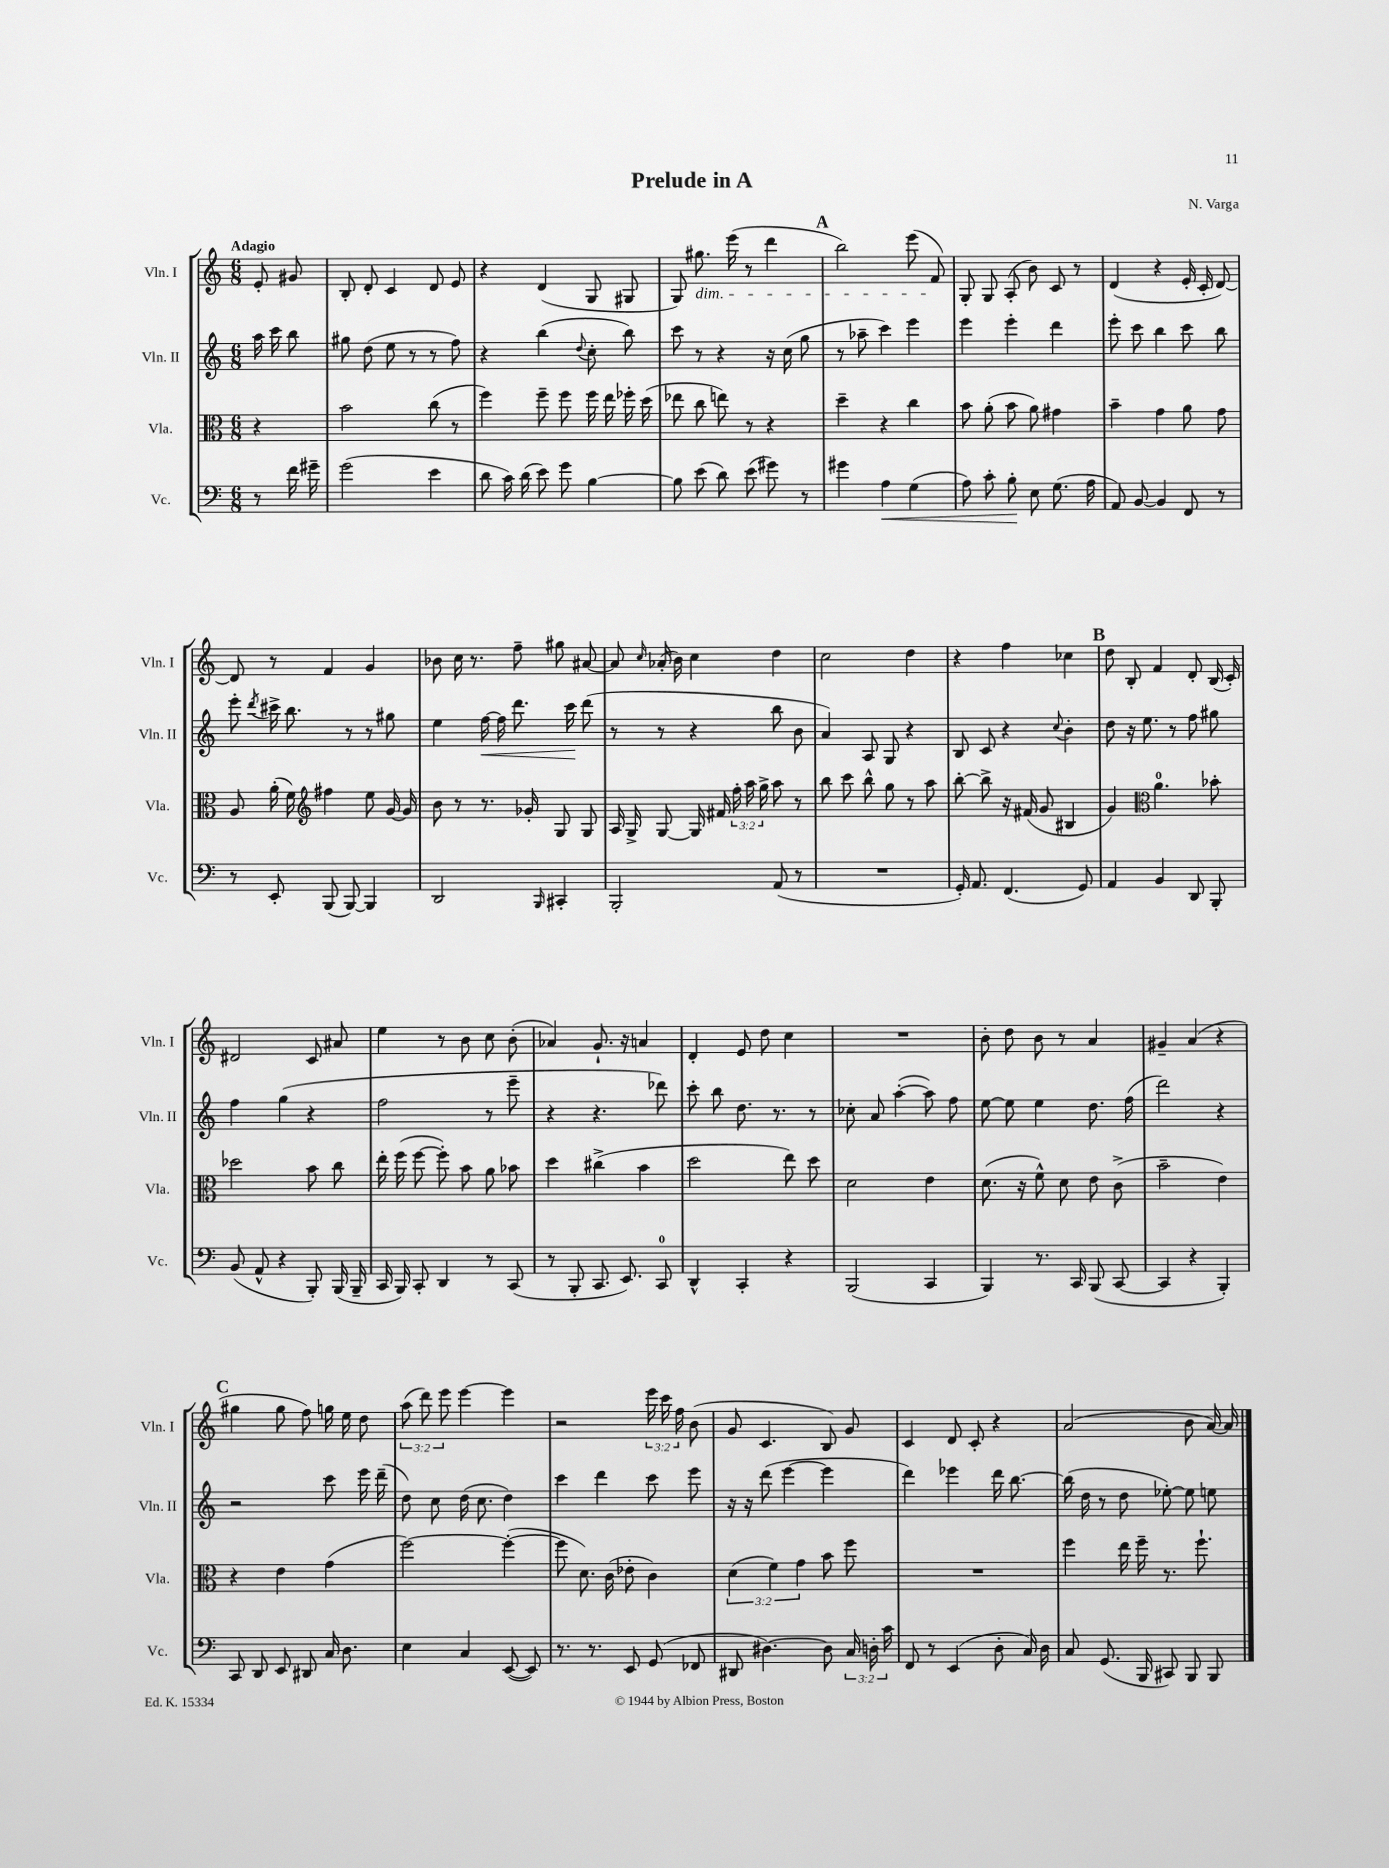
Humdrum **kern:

**kern	**kern	**kern	**kern
*staff4	*staff3	*staff2	*staff1
*clefF4	*clefC3	*clefG2	*clefG2
*k[]	*k[]	*k[]	*k[]
*M6/8	*M6/8	*M6/8	*M6/8
8r	4r	16aa	8e'
.	.	16ccc	.
16f	.	8bb	8g#
16g#~	.	.	.
=	=	=	=
(2g	2b	8gg#	8B'
.	.	(8dd	8d'
.	.	8ee	4c
.	.	8r	.
4e	(8cc	8r	8d
.	8r	8ff)	8e
=	=	=	=
8d	4ff)	4r	4r
16c)	.	.	.
(16d	.	.	.
8e)	8ff~	(4bb	(4d
8g	8ff	.	.
.	.	8qqdd	.
[4B	16ff	8cc'	8G
.	16ee	.	.
.	16ff-'	8bb)	8G#
.	(16dd	.	.
=	=	=	=
8B]	8ee-	8ccc	8G)
(8e	8cc	8r	8.gg#
8d)	8ee)	4r	.
.	.	.	(16eee
(8e	8r	.	8r
8g#)	4r	16r	4ddd
.	.	(16cc	.
8r	.	8gg	.
=	=	=	=
4g#	4dd~	8r	2bb)
.	.	8aa-~	.
4A	4r	4ccc)	.
(4G	4cc	4eee	(8eee
.	.	.	8f)
=	=	=	=
8A)	8b	4eee	8G'
8c'	(8a'	.	8G
8B'	8b	4eee'	(8A'
8E	8a)	.	8b)
(8.G	4g#	4ddd	8c
.	.	.	8r
16A	.	.	.
=	=	=	=
8AA)	4b~	8eee'	(4d
[8BB	.	8ccc	.
4BB]	4g	4bb	4r
8FF	8a	8ccc	16e'
.	.	.	16c'
8r	8g	8bb	[8d)
=	=	=	=
8r	8A	8eee'	8d]
.	.	8qddd	.
8EE'	(16a'	16ccc#^	8r
.	16f)	8.bb	.
*	*clefG2	*	*
(8BBB	4ff#	.	4f
[8BBB)	.	8r	.
4BBB]	8ee	8r	4g
.	[16g	8gg#	.
.	16g]	.	.
=	=	=	=
2DD	8b	4ee	8b-
.	8r	.	16cc
.	.	.	8.r
.	8.r	[16ff	.
.	.	16ff]	.
.	.	8.ddd	8ff~
.	16g-'	.	.
16qqBBB	.	.	.
4CC#'	8G	.	8gg#
.	.	16ccc	.
.	8G	(8ddd	[8a#
=	=	=	=
2BBB'	16A	8r	8a#]
.	16G^	.	.
.	.	.	16qqcc
.	[8G	8r	(16a-'
.	.	.	16b)
.	16G]	4r	4cc
.	16f#	.	.
.	24ff'	.	.
.	24aa	.	.
.	24gg^	.	.
(8AA	8aa	8bb	4dd
8r	8r	8b	.
=	=	=	=
2.r	8bb	4a)	2cc
.	8ccc	.	.
.	8bb^^	8A	.
.	8gg	8G	.
.	8r	4r	4dd
.	8aa	.	.
=	=	=	=
16GG')	[8bb'	8B	4r
8.AA	.	.	.
.	8bb^]	8c	.
(4.FF	16r	4r	4ff
.	(16f#	.	.
.	8g	.	.
.	.	8qqcc	.
.	4B#	4b'	4cc-
8GG)	.	.	.
=	=	=	=
4AA	4g)	8dd	8dd
.	.	16r	8B'
.	.	8.ee	.
*	*clefC3	*	*
4BB	4.a	.	4f
.	.	8r	.
8DD	.	8ff	8d'
8BBB'	8b-'	8gg#	(16B
.	.	.	16c')
=	=	=	=
(8BB	2dd-	4ff	2d#
8AA^^	.	.	.
4r	.	(4gg	.
8BBB')	8b	4r	8c
(16BBB	8cc	.	8a#
16BBB~	.	.	.
=	=	=	=
16CC	16ee'	2ff	4ee
16BBB)	(16ff	.	.
8CC'	[8ff	.	.
4DD	8ff'])	.	8r
.	8b	.	8b
8r	8a	8r	8cc
(8CC	8b-	8eee~	(8b'
=	=	=	=
8r	4dd	4r	4a-)
8BBB'	.	.	.
8.CC	(4cc#^	4.r	8.g`
8.EE)	.	.	16r
.	4b	.	4a
8CC	.	8ddd-)	.
=	=	=	=
4DD^^	2dd	8ccc'	4d'
.	.	8bb	.
4CC'	.	8.dd	8e
.	.	.	8dd
.	.	8.r	.
4r	8ee)	.	4cc
.	8dd	8r	.
=	=	=	=
(2BBB	2d	8cc-'	2.r
.	.	8a	.
.	.	([4aa'	.
4CC	4e	8aa])	.
.	.	8ff	.
=	=	=	=
4BBB)	(8.d	[8ee	8b'
.	.	8ee]	8dd
.	16r	.	.
8.r	8f^^)	4ee	8b
.	8d	.	8r
16CC	.	.	.
(8BBB	8e	8.dd	4a
[8CC	(8c^	.	.
.	.	(16ff	.
=	=	=	=
4CC]	2b~	2ddd)	4g#~
4r	.	.	(4a
4BBB')	4e)	4r	4r
=	=	=	=
8CC	4r	2r	4gg#
8DD	.	.	.
8EE	4e	.	8gg#
8DD#	.	.	8ff)
16C	(4g	8ccc	16gg
8.D	.	.	16ee
.	.	16eee	8dd
.	.	(16ddd~	.
=	=	=	=
4E	[2ff)	8dd)	(12aa
.	.	.	12ddd)
.	.	8cc	.
.	.	.	12eee
4C	.	(16dd	[4eee
.	.	8.cc	.
([8EE	(4ff'_	4dd)	4eee]
8EE])	.	.	.
=	=	=	=
8.r	8ff]	4ccc	2r
.	8.d)	.	.
8.r	.	.	.
.	.	4ddd	.
.	(16c	.	.
8EE	8e-'	.	.
(8GG	4c)	8ccc	24eee
.	.	.	24ccc
.	.	.	24ff
8FF-	.	8eee	(8b
=	=	=	=
8DD#	(6d	16r	8g
.	.	16r	.
[4.D#)	.	(8ddd	4.c
.	6f)	.	.
.	.	[4eee	.
.	6g	.	.
8D#]	8b	4eee]	8B)
24C	8ff	.	8g
24D'	.	.	.
24c	.	.	.
=	=	=	=
8FF	2.r	4ddd)	4c
8r	.	.	.
(4EE	.	4eee-	8d
.	.	.	8c'
8D'	.	16ddd	4r
.	.	[8.bb	.
16C)	.	.	.
16D	.	.	.
=	=	=	=
8C	4ff	(16bb]	(2a
.	.	16dd	.
(8.GG	.	8r	.
.	16ee	8dd	.
16BBB	16ff~	.	.
8CC#)	8.r	[8ee-')	.
8BBB	.	8ee-]	8b
.	8.ff`	.	.
8BBB	.	8ee	[16a)
.	.	.	16a]
==	==	==	==
*-	*-	*-	*-
